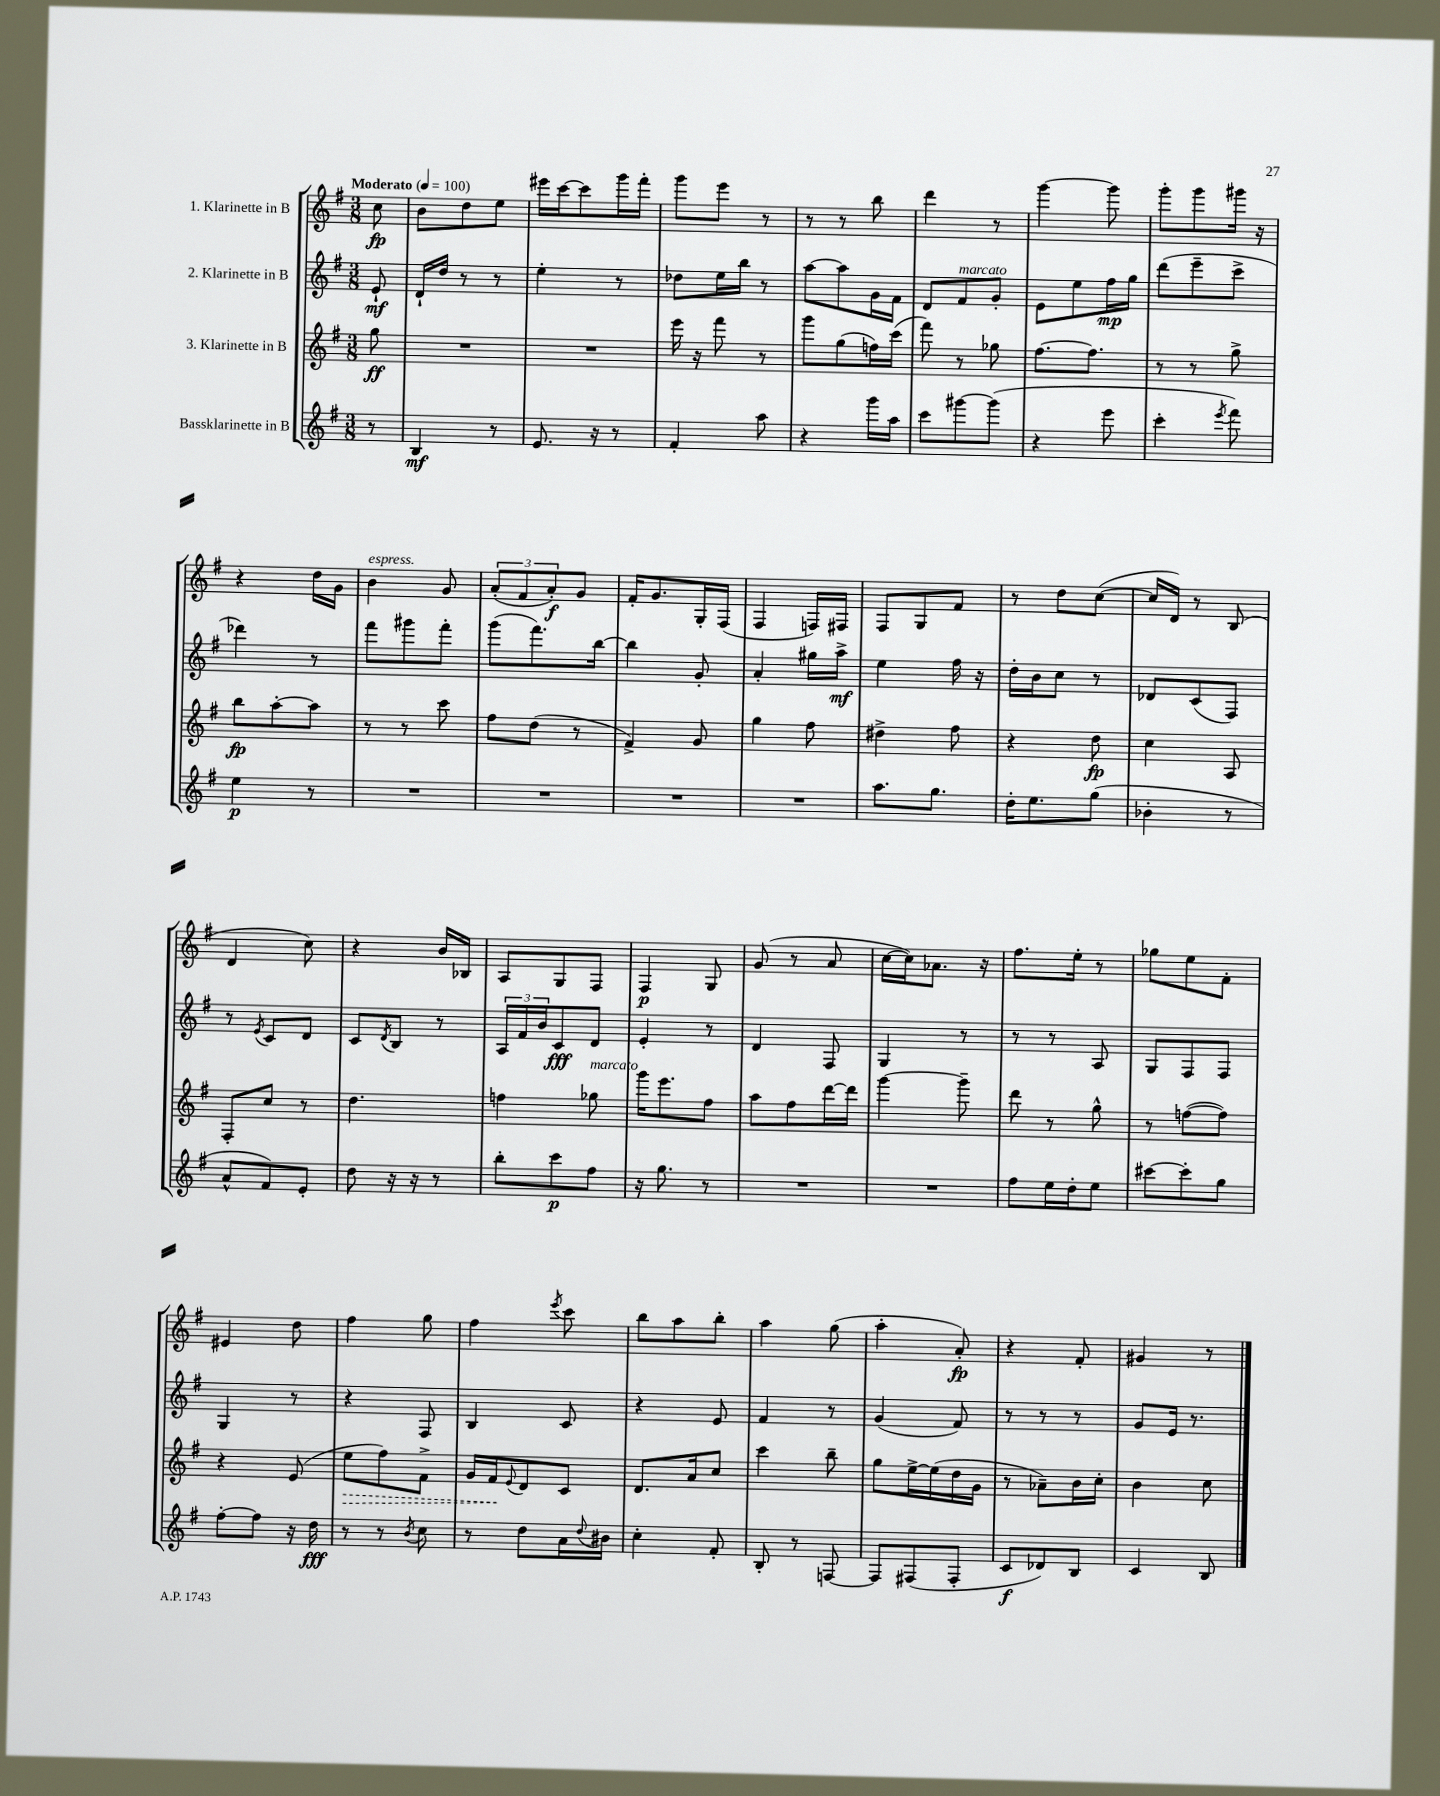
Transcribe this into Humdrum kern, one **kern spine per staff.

**kern	**dynam	**kern	**dynam	**kern	**dynam	**kern	**dynam
*part4	*part4	*part3	*part3	*part2	*part2	*part1	*part1
*staff4	*staff4	*staff3	*staff3	*staff2	*staff2	*staff1	*staff1
*I"Bassklarinette in B	*	*I"3. Klarinette in B	*	*I"2. Klarinette in B	*	*I"1. Klarinette in B	*
*clefG2	*	*clefG2	*	*clefG2	*	*clefG2	*
*k[f#]	*	*k[f#]	*	*k[f#]	*	*k[f#]	*
*M3/8	*	*M3/8	*	*M3/8	*	*M3/8	*
*MM100	*	*MM100	*	*MM100	*	*MM100	*
=	=	=	=	=	=	=	=
!	!	!	!	!	!	!LO:TX:a:B:t=Moderato	!
8r	.	8gg\	ff	8e`/	mf	8cc\	fp
=1	=1	=1	=1	=1	=1	=1	=1
4B/	mf	4.r	.	16d`/LL	.	8b\L	.
.	.	.	.	16dd/JJ	.	.	.
.	.	.	.	8r	.	8dd\	.
8r	.	.	.	8r	.	8ee\J	.
=2	=2	=2	=2	=2	=2	=2	=2
8.e/	.	4.r	.	4ee'\	.	16eee#X\LL	.
.	.	.	.	.	.	[16ccc\J	.
.	.	.	.	.	.	8ccc\]	.
16r	.	.	.	.	.	.	.
8r	.	.	.	8r	.	16ggg\L	.
.	.	.	.	.	.	16fff#'\JJ	.
=3	=3	=3	=3	=3	=3	=3	=3
4f#'/	.	16eee\	.	8dd-X\L	.	8ggg\L	.
.	.	16r	.	.	.	.	.
.	.	8fff#\	.	16ee\L	.	8eee\J	.
.	.	.	.	16bb\JJ	.	.	.
8aa\	.	8r	.	8r	.	8r	.
=4	=4	=4	=4	=4	=4	=4	=4
4r	.	8ggg\L	.	[8aa\L	.	8r	.
.	.	(8gg\	.	8aa\]	.	8r	.
16ggg\LL	.	16ffn\L)	.	16g\L	.	8bb\	.
16aa\JJ	.	(16ccc\JJ	.	16f#\JJ	.	.	.
=5	=5	=5	=5	=5	=5	=5	=5
8ccc\L	.	8fff#\)	.	8d/L	.	4ddd\	.
!	!	!	!	!LO:TX:a:i:t=marcato	!	!	!
[8ggg#X\	.	8r	.	8f#/	.	.	.
(8ggg#\J]	.	8gg-X\	.	8g'/J	.	8r	.
=6	=6	=6	=6	=6	=6	=6	=6
4r	.	[8.ff#\L	.	8e\L	.	[4ggg\	.
.	.	.	.	8ee\	.	.	.
.	.	8.ff#\J]	.	.	.	.	.
8eee\	.	.	.	16ff#\L	mp	8ggg\]	.
.	.	.	.	16gg\JJ	.	.	.
=7	=7	=7	=7	=7	=7	=7	=7
4ccc'\	.	8r	.	(8ddd\L	.	8ggg'\L	.
.	.	8r	.	8eee~\	.	8ggg\	.
8qeee/	.	.	.	.	.	.	.
8fff#\)	.	8gg^\	.	8ccc^\J	.	16ggg#X\Jk	.
.	.	.	.	.	.	16r	.
!!LO:LB:g=z
=8	=8	=8	=8	=8	=8	=8	=8
4ee\	p	8bb\L	fp	4ddd-X\)	.	4r	.
.	.	[8aa'\	.	.	.	.	.
8r	.	8aa\J]	.	8r	.	16dd\LL	.
.	.	.	.	.	.	16g\JJ	.
=9	=9	=9	=9	=9	=9	=9	=9
!	!	!	!	!	!	!LO:TX:a:i:t=espress.	!
4.r	.	8r	.	8fff#\L	.	4b\	.
.	.	8r	.	8ggg#X\	.	.	.
.	.	8ccc\	.	8fff#'\J	.	8g/	.
=10	=10	=10	=10	=10	=10	=10	=10
4.r	.	8ff#\L	.	(8ggg\L	.	(12a'/L	.
.	.	.	.	.	.	12f#/	.
.	.	(8dd\J	.	8.fff#\)	.	.	.
.	.	.	.	.	.	12a'/)	f
.	.	8r	.	.	.	8g/J	.
.	.	.	.	[16bb\Jk	.	.	.
=11	=11	=11	=11	=11	=11	=11	=11
4.r	.	4f#^/)	.	4bb\]	.	16f#'/KL	.
.	.	.	.	.	.	8.g/	.
.	.	8g/	.	8g'/	.	16G'/L	.
.	.	.	.	.	.	(16F#/JJ	.
=12	=12	=12	=12	=12	=12	=12	=12
4.r	.	4gg\	.	4a'/	.	4F#/	.
.	.	8ff#\	.	16gg#X\LL	.	16Fn/LL)	.
.	.	.	.	16aa^\JJ	mf	16F#X/JJ	.
=13	=13	=13	=13	=13	=13	=13	=13
8.aa\L	.	4dd#X^\	.	4ee\	.	8F#/L	.
.	.	.	.	.	.	8G/	.
8.gg\J	.	.	.	.	.	.	.
.	.	8ff#\	.	16ff#\	.	8f#/J	.
.	.	.	.	16r	.	.	.
=14	=14	=14	=14	=14	=14	=14	=14
16dd'\KL	.	4r	.	16dd'\LL	.	8r	.
8.ee\	.	.	.	16b\J	.	.	.
.	.	.	.	8cc\J	.	8dd\L	.
(8gg\J	.	8dd\	fp	8r	.	([8cc\J	.
=15	=15	=15	=15	=15	=15	=15	=15
4b-X'\	.	4cc\	.	8d-X/L	.	16cc/LL]	.
.	.	.	.	.	.	16d/JJ)	.
.	.	.	.	(8c/	.	8r	.
8r	.	8A/	.	8F#/J)	.	(8B/	.
!!LO:LB:g=z
=16	=16	=16	=16	=16	=16	=16	=16
8a^^/L	.	8F#'/L	.	8r	.	4d/	.
.	.	.	.	8qe/	.	.	.
8f#/)	.	8cc/J	.	8c/L	.	.	.
8e'/J	.	8r	.	8d/J	.	8cc\)	.
=17	=17	=17	=17	=17	=17	=17	=17
8dd\	.	4.dd\	.	8c/L	.	4r	.
.	.	.	.	8qd/	.	.	.
16r	.	.	.	8B/J	.	.	.
16r	.	.	.	.	.	.	.
8r	.	.	.	8r	.	16b/LL	.
.	.	.	.	.	.	16B-X/JJ	.
=18	=18	=18	=18	=18	=18	=18	=18
8bb'\L	.	4ffn\	.	24A/LL	.	8A/L	.
.	.	.	.	24f#/	.	.	.
.	.	.	.	24b/J	.	.	.
8ccc\	p	.	.	8c/	fff	8G/	.
!	!	!LO:TX:a:i:t=marcato	!	!	!	!	!
8ff#\J	.	8gg-X\	.	8d/J	.	8F#/J	.
=19	=19	=19	=19	=19	=19	=19	=19
16r	.	16ggg\KL	.	4e'/	.	4F#/	p
8.gg\	.	8.eee\	.	.	.	.	.
8r	.	8ff#\J	.	8r	.	8G/	.
=20	=20	=20	=20	=20	=20	=20	=20
4.r	.	8aa\L	.	4d/	.	(8g/	.
.	.	8ff#\	.	.	.	8r	.
.	.	[16ddd\L	.	8F#/	.	8a/	.
.	.	16ddd\JJ]	.	.	.	.	.
=21	=21	=21	=21	=21	=21	=21	=21
4.r	.	[4ggg\	.	4G/	.	[16cc\LL	.
.	.	.	.	.	.	16cc\J])	.
.	.	.	.	.	.	8.a-X\J	.
.	.	8ggg~\]	.	8r	.	.	.
.	.	.	.	.	.	16r	.
=22	=22	=22	=22	=22	=22	=22	=22
8ff#\L	.	8ddd\	.	8r	.	8.ff#\L	.
16ee\L	.	8r	.	8r	.	.	.
16dd'\J	.	.	.	.	.	16ee'\Jk	.
8ee\J	.	8gg^^\	.	8A/	.	8r	.
=23	=23	=23	=23	=23	=23	=23	=23
[8ccc#X\L	.	8r	.	8G/L	.	8gg-X\L	.
8ccc#'\]	.	([8ffn\L	.	8F#/	.	8ee\	.
8gg\J	.	8ff\J])	.	8F#/J	.	8f#'\J	.
!!LO:LB:g=z
=24	=24	=24	=24	=24	=24	=24	=24
[8ff#'\L	.	4r	.	4G/	.	4e#X/	.
8ff#\J]	.	.	.	.	.	.	.
16r	.	(8e/	.	8r	.	8dd\	.
16dd\	fff	.	.	.	.	.	.
=25	=25	=25	=25	=25	=25	=25	=25
!	!	!	!LO:HP:b	!	!	!	!
8r	.	8ee\L	>	4r	.	4ff#\	.
8r	.	8ff#\)	.	.	.	.	.
8qb/	.	.	.	.	.	.	.
8cc\	.	8f#^\J	.	8F#/	.	8gg\	.
=26	=26	=26	=26	=26	=26	=26	=26
8r	.	16g/LL	.	4B/	.	4ff#\	.
.	.	16f#/J	.	.	.	.	.
.	.	8qqe/	.	.	.	.	.
8dd\L	.	8d/	]	.	.	.	.
.	.	.	.	.	.	8qeee/	.
16a\L	.	8c/J	.	8c/	.	8ccc\	.
8qqdd/	.	.	.	.	.	.	.
16b#X\JJ	.	.	.	.	.	.	.
=27	=27	=27	=27	=27	=27	=27	=27
4cc'\	.	8.d/L	.	4r	.	8bb\L	.
.	.	.	.	.	.	8aa\	.
.	.	16a/k	.	.	.	.	.
8f#'/	.	8cc/J	.	8e/	.	8bb'\J	.
=28	=28	=28	=28	=28	=28	=28	=28
8B'/	.	4ccc\	.	4f#/	.	4aa\	.
8r	.	.	.	.	.	.	.
[8Fn/	.	8bb~\	.	8r	.	(8gg\	.
=29	=29	=29	=29	=29	=29	=29	=29
8F/L]	.	8gg\L	.	(4g/	.	4aa'\	.
(8F#X/	.	[16ee^\L	.	.	.	.	.
.	.	(16ee\]	.	.	.	.	.
8F#'/J	.	16dd\	.	8f#/)	.	8a'/)	fp
.	.	16g\JJ	.	.	.	.	.
=30	=30	=30	=30	=30	=30	=30	=30
8c/L	f	8r	.	8r	.	4r	.
8d-X/)	.	8a-X~\L)	.	8r	.	.	.
8B/J	.	16b\L	.	8r	.	8f#'/	.
.	.	16cc'\JJ	.	.	.	.	.
=31	=31	=31	=31	=31	=31	=31	=31
4c/	.	4b\	.	8g/L	.	4g#X/	.
.	.	.	.	16e/Jk	.	.	.
.	.	.	.	8.r	.	.	.
8B/	.	8cc\	.	.	.	8r	.
==	==	==	==	==	==	==	==
*-	*-	*-	*-	*-	*-	*-	*-
